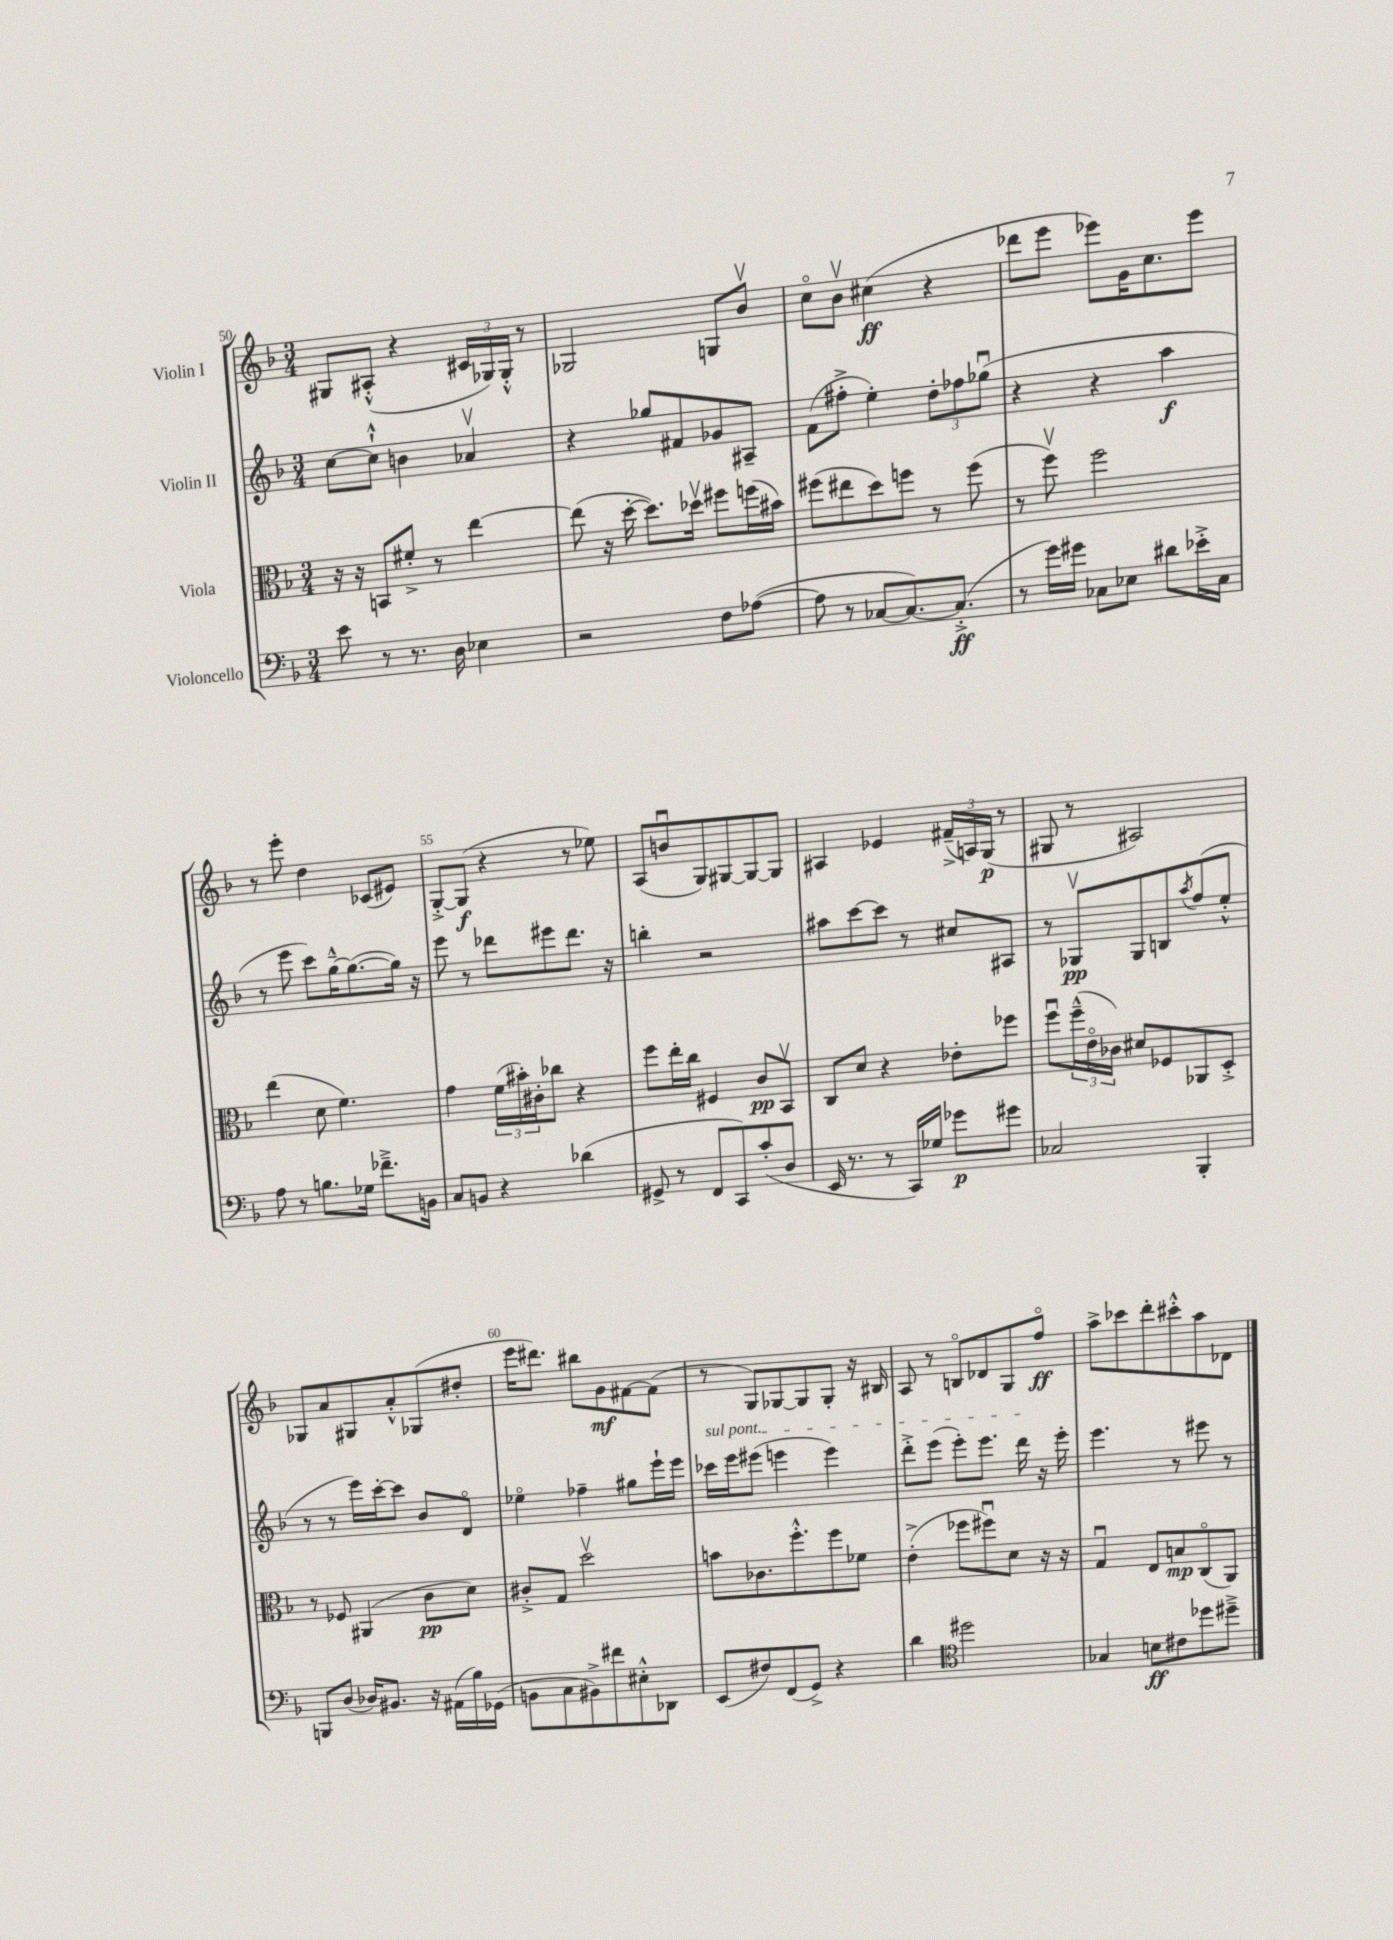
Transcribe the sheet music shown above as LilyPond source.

<<
\new StaffGroup <<
\new Staff = "s0" \with { instrumentName = "Violin I" } {
    \clef treble \key f \major \numericTimeSignature \time 3/4
    gis8 ais8-.-^( r4 \tuplet 3/2 { cis'16 ges16) ges16-.-^ } r8 |
    ges2 g8 bes'8\upbow |
    c''8\flageolet bes'8\upbow cis''4\ff( r4 |
    des'''8 e'''8 ees'''8) g'16 c''8. ees'''8 |
    r8 e'''8-. d''4 ces'8( eis'8) |
    g8~-.-> g8\f( r4 r8 ees''8) |
    a8( b'8\downbow g8) gis8~ gis8~ gis8 |
    ais4 ees'4 \tuplet 3/2 { fis'16--->( a16) g16\p( } r8 |
    gis8 r8 ais2) |
    ges8 a'8 gis8 a'8-.-^ ges8( dis''8-. |
    e'''16 dis'''8.) bis''8 g'8\mf fis'8~ fis'8( |
    r8 g8) ges8~ ges8 ges8-. r16 bis16 |
    a8 r8 b8\flageolet des'8 g8 f''8\flageolet\ff |
    a''8-> ces'''8 d'''8-. cis'''8-.-^ a''8 des'8 \bar "|." |
}
\new Staff = "s1" \with { instrumentName = "Violin II" } {
    \clef treble \key f \major \numericTimeSignature \time 3/4
    c''8~ c''8-!-^ b'4 aes'4\upbow |
    r4 ges''8 fis'8 ges'8 ais8-- |
    f'8( fis''8-.-> e''4-.) \tuplet 3/2 { d''8-. fes''8 ges''8\downbow( } |
    r4 r4 a''4\f |
    r8 e'''8 c'''8) g''16~---^ g''8.~( g''16) r16 |
    e'''8 r8 des'''8 eis'''8 des'''8. r16 |
    b''4-. r2 |
    ais''8 c'''8~ c'''8 r8 cis''8 ais8 |
    r8 ges8\upbow\pp ges8 b8 \acciaccatura { a''8 } f''8( e''8-.-^ |
    r8 r8 e'''16) c'''16~-. c'''8 bes'8 d'8\flageolet |
    ees''4\flageolet fes''4-- gis''8 e'''16-! e'''16 |
    \once \override TextSpanner.bound-details.left.text = \markup { \italic "sul pont." } ces'''16\startTextSpan e'''16 eis'''8( e'''4 e'''4) |
    d'''8-.-> e'''8( e'''8-.) e'''8. d'''16\stopTextSpan r16 e'''16-. |
    e'''4. r8 eis'''8 r8 \bar "|." |
}
\new Staff = "s2" \with { instrumentName = "Viola" } {
    \clef alto \key f \major \numericTimeSignature \time 3/4
    r16 r16 b,8 fis'8-.-> r8 e''4~ |
    e''8( r16 d''16~-. d''8.) des''16\upbow fis''8 f''16( bis'16) |
    fis''8( eis''8 d''8) f''8 r8 f''8( |
    r8 f''8\upbow) f''2 |
    e''4( d'8 f'4.) |
    g'4 \tuplet 3/2 { f'16( bis'16-.) cis'16-. } ces''8 r4 |
    f''8 e''16-. c''16 fis4 c'8\pp bes,8\upbow |
    c8 d'8 r4 ees'8-. fes''8 |
    f''8\downbow \tuplet 3/2 { f''16---^( e'16\flageolet ces'16) } dis'8 fes8 aes,8 d8-.-> |
    r8 fes8 ais,4( c'8\pp d'8) |
    cis'8-.-> g8 d''2\upbow |
    b'8 ces'8. f''8.-.-^ f''8 fes'8 |
    e'4-.->( fes''8 fis''8\downbow) d'8 r16 r16 |
    g4\downbow e8 b8\mp c8\flageolet( a,8) \bar "|." |
}
\new Staff = "s3" \with { instrumentName = "Violoncello" } {
    \clef bass \key f \major \numericTimeSignature \time 3/4
    e'8 r8 r8. d16 ees4 |
    r2 f8 aes8~( |
    aes8 r8 ces8~ ces8.~) ces8.-.->\ff( |
    r8 g'16) gis'16 ces8 ees8 dis'8 ees'16-.-> ces16 |
    a8 r8 b8. ges16 fes'8.---> b,16 |
    c8 b,8 r4 des'4( |
    gis,8-> r8 f,8 c,8) c'8-.( d8 |
    e,16 r8. r8 c,16) ges16 ges'8\p gis'8 |
    ces2 bes,,4-. |
    b,,8 d8( des16) bis,8. r16 ais,16( bes16) ges,16( |
    b,8 c8 bis,8->) fis'8 eis8-.-^ des,8 |
    e,8( fis8) f,8( g,8->) r4 |
    d'4 \clef tenor dis''2 |
    ges4 b8\ff cis'8 des''8 dis''8---> \bar "|." |
}
>>
>>
\layout { \context { \Score currentBarNumber = #50 \override BarNumber.break-visibility = ##(#f #t #t) barNumberVisibility = #(every-nth-bar-number-visible 5) } }
